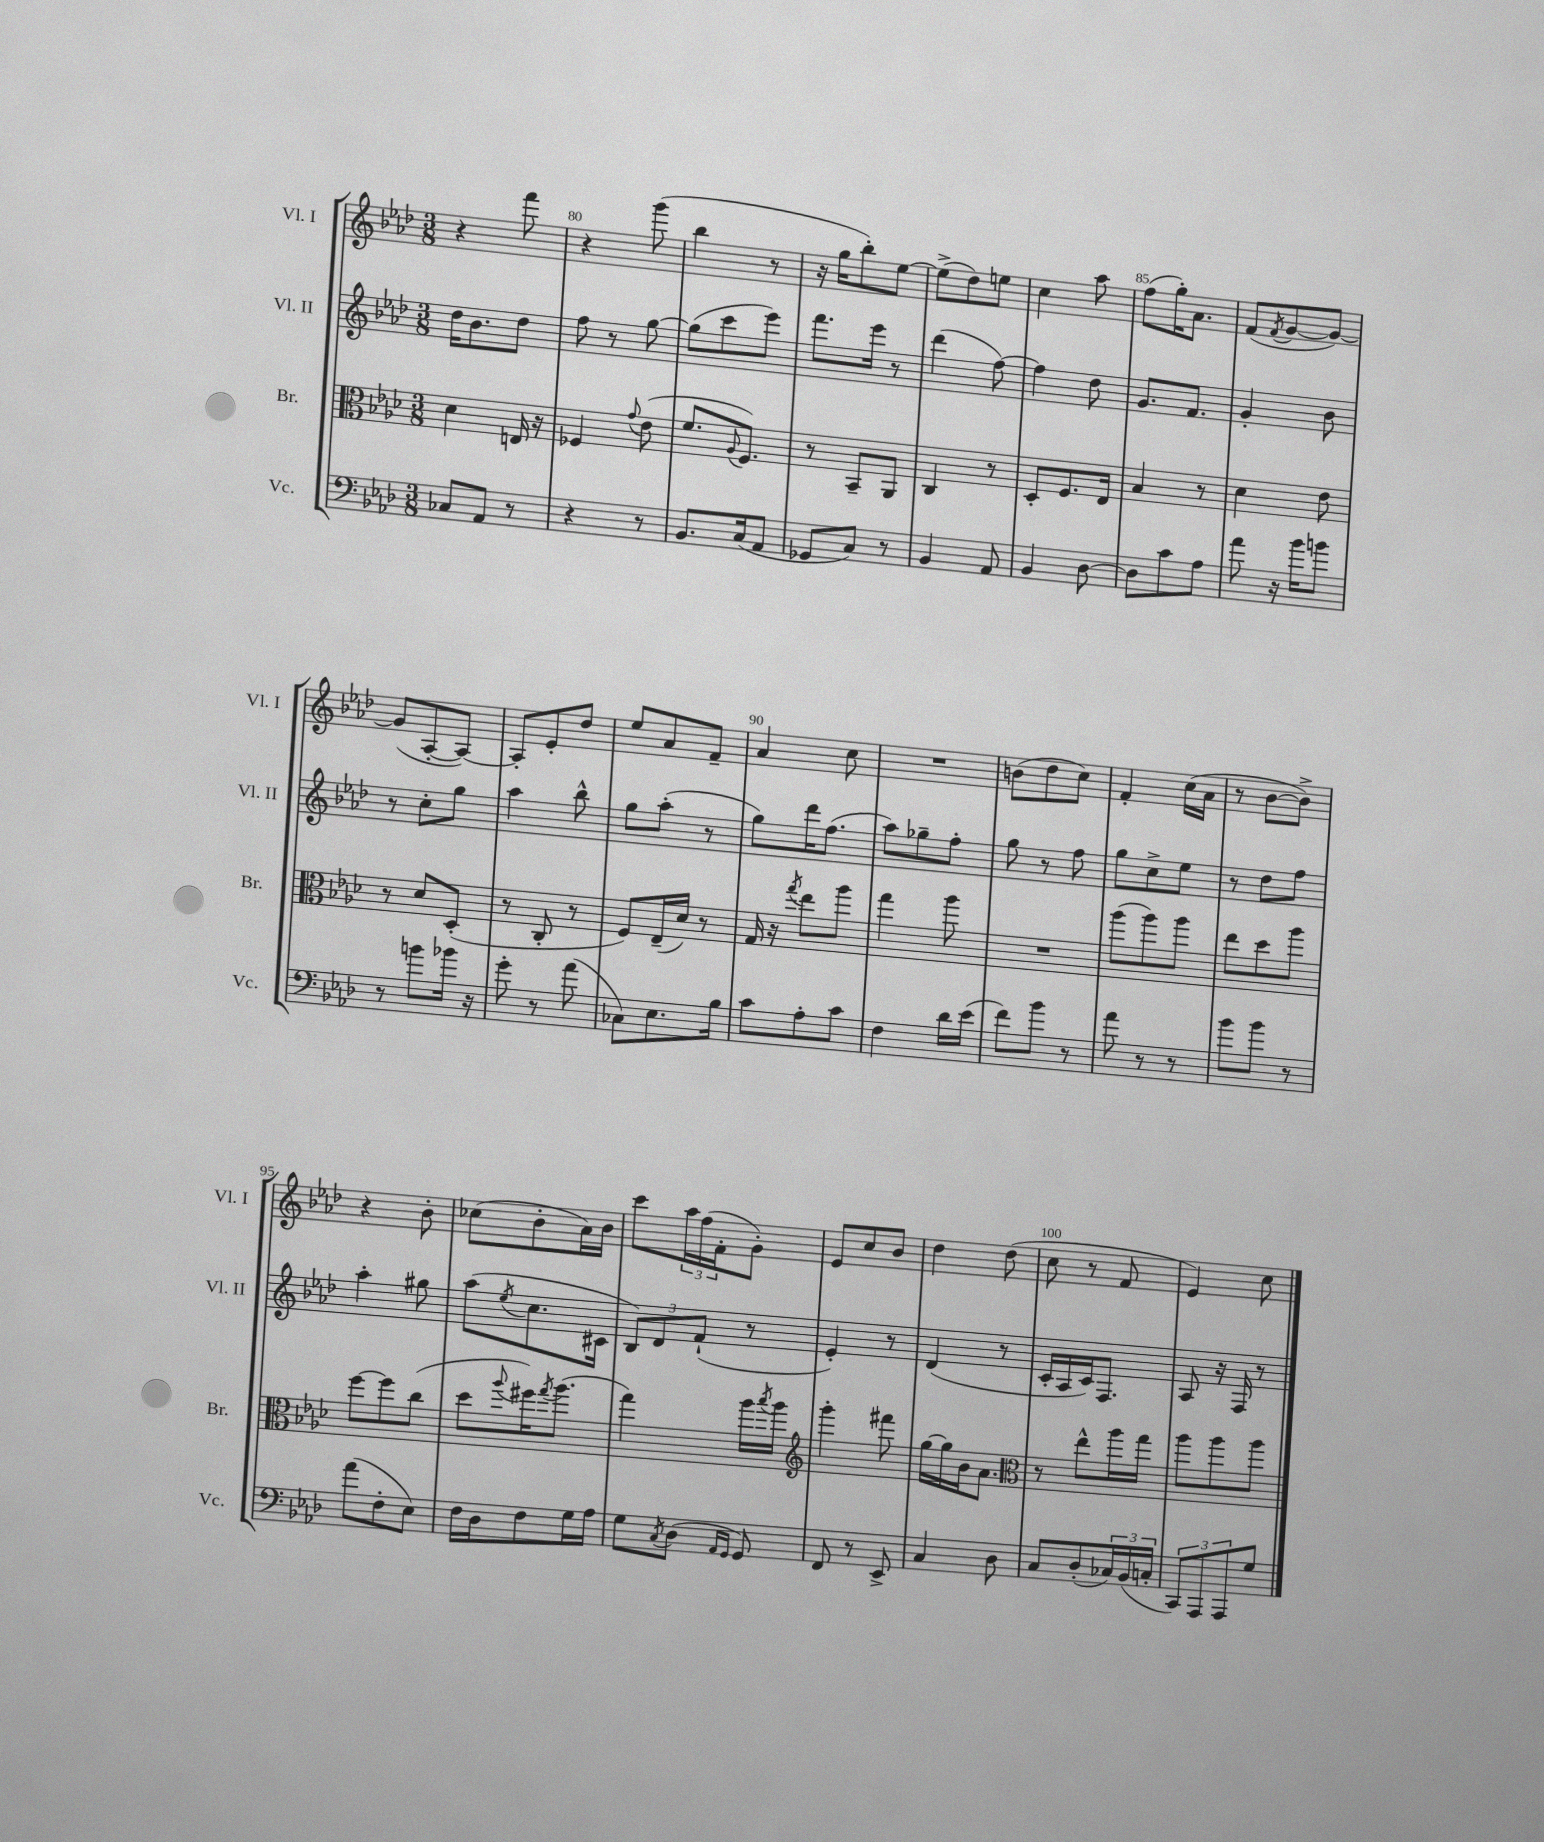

**kern	**kern	**kern	**kern
*staff4	*staff3	*staff2	*staff1
*clefF4	*clefC3	*clefG2	*clefG2
*k[b-e-a-d-]	*k[b-e-a-d-]	*k[b-e-a-d-]	*k[b-e-a-d-]
*M3/8	*M3/8	*M3/8	*M3/8
8C-/L	4d-\	16dd-\LK	4r
.	.	8.b-\	.
8AA-/J	.	.	.
8r	16E/	8dd-\J	8fff\
.	16r	.	.
=	=	=	=
4r	4F-/	8ff\	4r
.	.	8r	.
.	8qqg/	.	.
8r	(8e-\	[8gg\	(8ggg\
=	=	=	=
8.BB-/L	8.f/L	(8gg\]L	4bb-\
.	.	8ccc\	.
.	8qqA-/	.	.
(16C/k	8.F/J)	.	.
8AA-/J	.	8eee-\J)	8r
=	=	=	=
8GG-/L	8r	8.fff\L	16r
.	.	.	16gg\LK
8C/J)	8BB-~/L	.	8bb-'\)
.	.	16eee-\Jk	.
8r	8AA-/J	8r	[8ee-\J
=	=	=	=
4BB-/	4C/	(4ddd-\	(8ee-^\]L
.	.	.	8dd-\)
8AA-/	8r	[8ff\)	8ee\J
=	=	=	=
4BB-/	8D-'/L	4ff\]	4cc\
.	8.F/	.	.
[8D-\	.	8dd-\	8aa-\
.	16E-/Jk	.	.
=	=	=	=
8D-\]L	4B-/	8.g/L	(8ff\L
8c\	.	.	16gg'\K)
.	.	8.f/J	8.a-\J
8A-\J	8r	.	.
=	=	=	=
8a-\	4d-\	4g'/	(8f/L
.	.	.	8qf/
16r	.	.	[8g/
16b-\LK	.	.	.
8b\J	8e-\	8b-\	8g/_J)
=	=	=	=
8r	8r	8r	(8g/]L
8b\L	8d-/L	8cc'\L	[8A-'/
16b-\Jk	(8D-'/J	8gg\J	8A-/_J)
16r	.	.	.
=	=	=	=
8g'\	8r	4aa-\	8A-'/]L
8r	8C'/	.	8e-'/
(8a-\	8r	8bb-^^\	8dd-/J
=	=	=	=
8C-\L)	8F/L)	8gg\L	8ee-/L
8.E-\	(16E-~/L	(8aa-'\J	8a-/
.	16d-/JJ)	.	.
.	8r	8r	8f~/J
16B-\Jk	.	.	.
=	=	=	=
8c\L	16G/	8gg\L)	4a-/
.	16r	.	.
.	8qgg/	.	.
8A-'\	8ee-\L	16ddd-\K	.
.	.	(8.ff\J	.
8c\J	8aa-\J	.	8cc\
=	=	=	=
4F\	4gg\	8aa-\L)	4.r
.	.	8gg-~\	.
16d-\LL	8aa-\	8ff'\J	.
(16e-\JJ	.	.	.
=	=	=	=
8f\L)	4.r	8gg\	(8b\L
8b-\J	.	8r	8dd-\
8r	.	8ff\	8cc\J)
=	=	=	=
8a-\	(8aa-\L	8gg\L	4f'/
8r	8aa-\)	8cc^\	.
8r	8aa-\J	8ee-\J	(16cc\LL
.	.	.	16a-\JJ
=	=	=	=
8b-\L	8ee-\L	8r	8r
8b-\J	8dd-\	8dd-\L	[8b-\L
8r	8aa-\J	8ff\J	8b-^\]J)
=	=	=	=
(8a-\L	[8ff\L	4aa-'\	4r
8F'\	8ff\]	.	.
8E-\J)	(8cc\J	8gg#\	8b-'\
=	=	=	=
16F\LL	8dd-\L	(8aa-\L	(8cc-\L
16D-\J	.	.	.
.	8qqaa-/	8qee-/	.
8F\	16ff#\K)	8.cc\	8b-'\
.	8qgg/	.	.
.	(8.aa-\J	.	.
16G\L	.	.	16a-\L)
16A-\JJ	.	16c#\Jk	16b-\JJ
=	=	=	=
8G\L	4gg\)	12B-/L)	8ccc\L
.	.	12d-/	.
8qC/	.	.	.
(8D-\J	.	.	24aa-\L
.	.	(12f`/J	(24ff\
.	.	.	24f'\J
16qqAA-/LL	.	.	.
16qqGG/JJ	.	.	.
8GG/)	16aa-\LL	8r	8g'\J)
.	8qbb-/	.	.
.	16aa-\JJ	.	.
=	=	=	=
*	*clefG2	*	*
8FF/	4ggg'\	4e-'/)	8e-/L
8r	.	.	8cc/
8EE-^/	8fff#\	8r	8b-/J
=	=	=	=
4C/	[16gg\LL	(4d-/	4dd-\
.	16gg\]	.	.
.	16b-\J	.	.
.	8.a-\J	.	.
8D-\	.	8r	(8dd-\
=	=	=	=
*	*clefC3	*	*
8C/L	8r	16c'/LL	8cc\
.	.	16A-/	.
(8D-'/	8ee-^^\L	16c/J)	8r
.	.	8.F/J	.
24C-/L)	16aa-\L	.	8f/
(24BB-/	.	.	.
.	16gg\JJ	.	.
24C'/JJ	.	.	.
=	=	=	=
12CC/L)	8aa-\L	8A-/	4e-/)
12AAA-/	.	.	.
.	8aa-\	16r	.
12AAA-/	.	.	.
.	.	16F/	.
8G/J	8aa-\J	8r	8cc\
==	==	==	==
*-	*-	*-	*-
